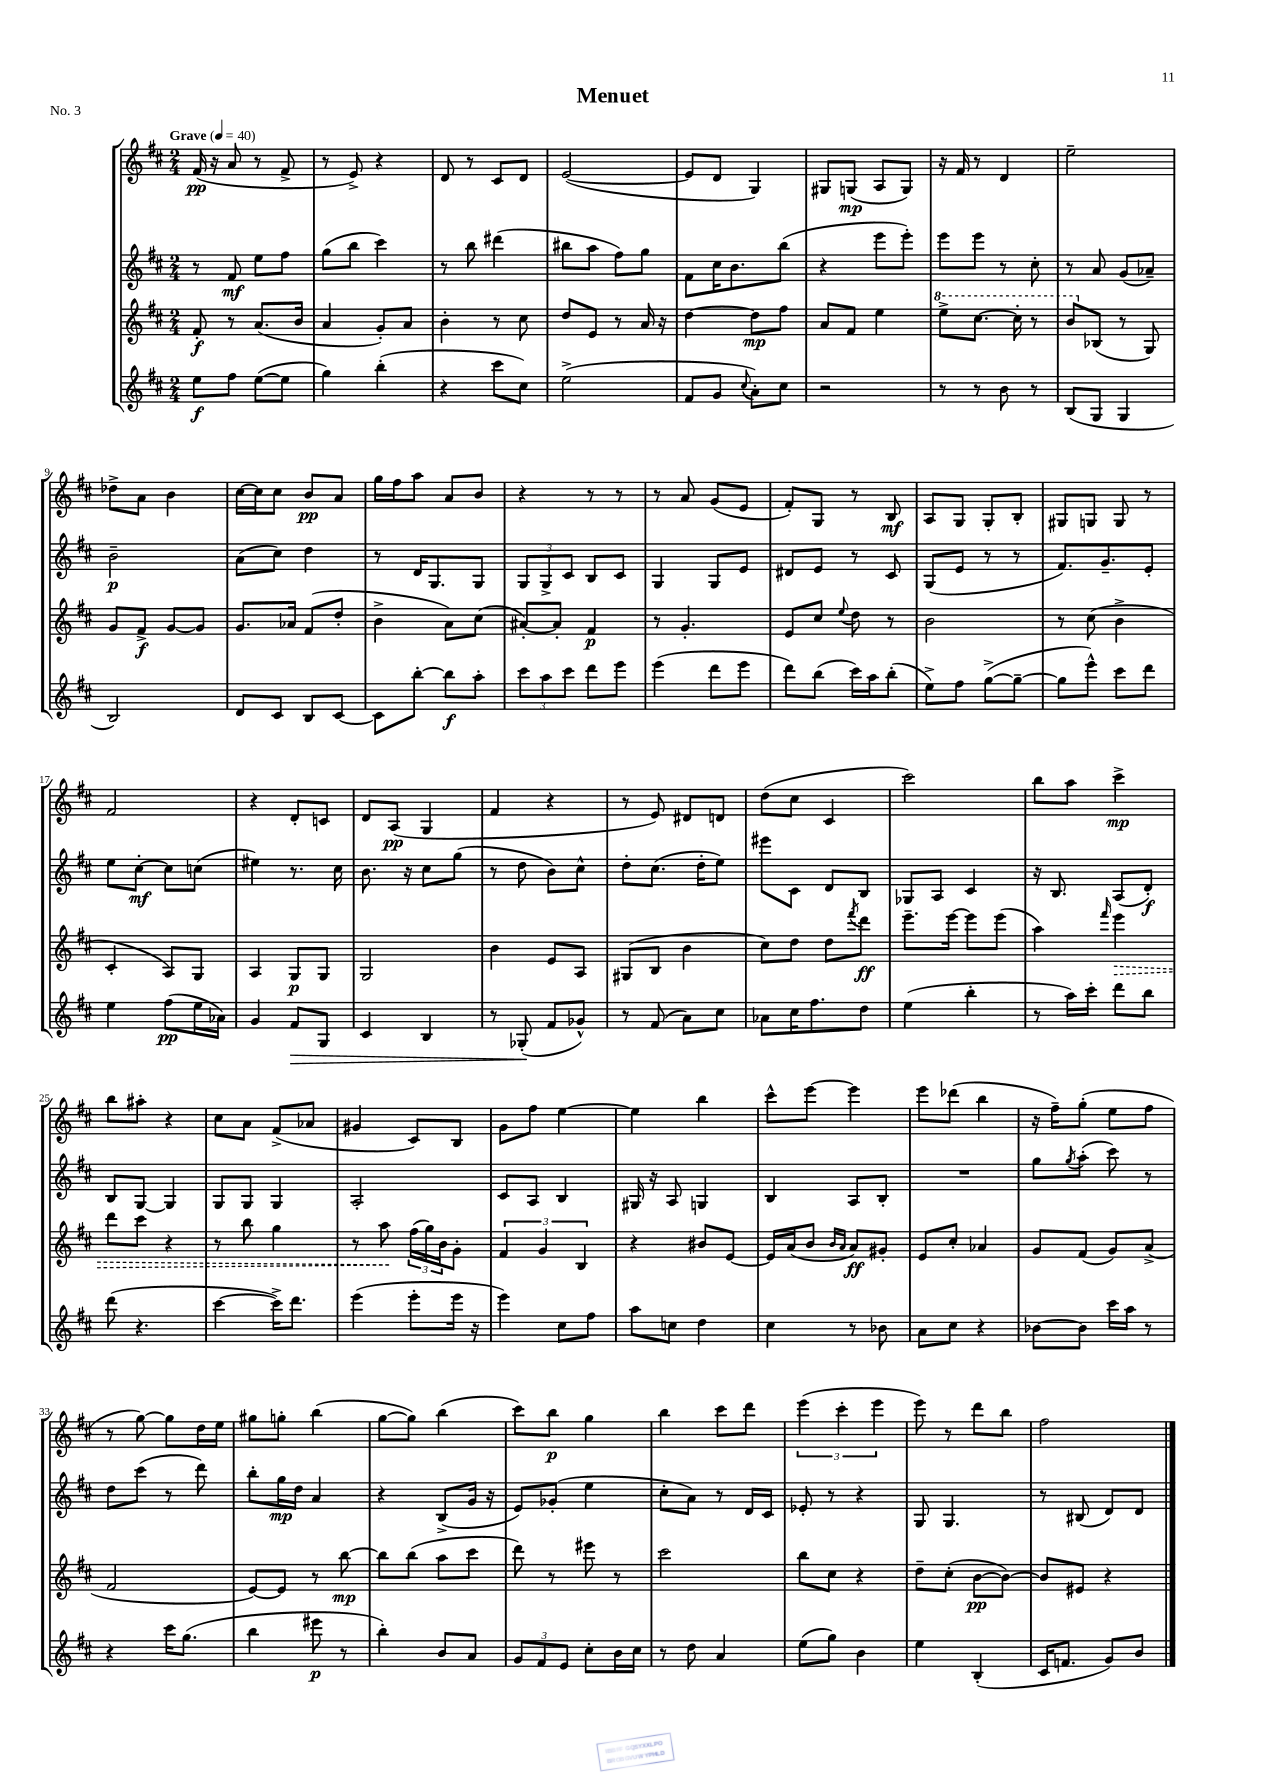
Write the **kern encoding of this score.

**kern	**kern	**kern	**kern
*staff4	*staff3	*staff2	*staff1
*clefG2	*clefG2	*clefG2	*clefG2
*k[f#c#]	*k[f#c#]	*k[f#c#]	*k[f#c#]
*M2/4	*M2/4	*M2/4	*M2/4
*MM40	*MM40	*MM40	*MM40
8ee	8f#'	8r	(16f#
.	.	.	16r
8ff#	8r	8f#	8a
([8ee	(8.a	8ee	8r
8ee]	.	8ff#	8f#^
.	16b	.	.
=	=	=	=
4gg)	4a	(8gg	8r
.	.	8bb	8e^)
(4bb'	8g')	4ccc#)	4r
.	8a	.	.
=	=	=	=
4r	4b'	8r	8d
.	.	8bb	8r
8ccc#	8r	(4ddd#	8c#
8cc#)	8cc#	.	8d
=	=	=	=
(2ee^	8dd	8bb#	([2e
.	8e	8aa	.
.	8r	8ff#)	.
.	16a	8gg	.
.	16r	.	.
=	=	=	=
8f#	[4dd	8f#	8e]
8g	.	16cc#	8d
.	.	8.b	.
8qqcc#	.	.	.
8a')	8dd]	.	4G)
8cc#	8ff#	(8bb	.
=	=	=	=
2r	8a	4r	8G#
.	8f#	.	(8G
.	4ee	8eee	8A
.	.	8eee')	8G)
=	=	=	=
8r	8eee^	8eee	16r
.	.	.	16f#
8r	[8.ccc#	8eee	8r
8b	.	8r	4d
.	16ccc#']	.	.
8r	8r	8cc#'	.
=	=	=	=
(8B	8bb	8r	2ee~
8G	(8B-	8a	.
4G	8r	(8g	.
.	8G)	8a-~)	.
=	=	=	=
2B)	8g	2b~	8dd-^
.	8f#^	.	8a
.	[8g	.	4b
.	8g]	.	.
=	=	=	=
8d	8.g	(8a	[16cc#
.	.	.	16cc#]
8c#	.	8cc#)	8cc#
.	16a-	.	.
8B	(8f#	4dd	8b
[8c#	8dd'	.	8a
=	=	=	=
8c#]	4b^	8r	16gg
.	.	.	16ff#
[8bb'	.	16d	8aa
.	.	8.G	.
8bb]	8a)	.	8a
8aa'	(8cc#	8G	8b
=	=	=	=
12ccc#	[8a#')	12G	4r
12aa	.	12G^	.
.	8a#']	.	.
12ccc#	.	12c#	.
8ddd	4f#	8B	8r
8eee	.	8c#	8r
=	=	=	=
(4eee	8r	4G	8r
.	4.g'	.	8a
8ddd	.	8G	(8g
8eee	.	8e	8e
=	=	=	=
8ddd)	8e	8d#	8f#')
(8bb	8cc#	8e	8G
.	8qqee	.	.
16ccc#)	8dd	8r	8r
16aa	.	.	.
(8bb'	8r	8c#	8B
=	=	=	=
8ee^)	2b	(8G	8A
8ff#	.	8e	8G
([8gg^	.	8r	8G'
8gg~_	.	8r	8B'
=	=	=	=
8gg]	8r	8.f#)	8G#
8eee^^)	(8cc#	.	8G
.	.	8.g~	.
8ccc#	4b^	.	8G
8ddd	.	8e'	8r
=	=	=	=
4ee	4c#'	8ee	2f#
.	.	[8cc#'	.
(8ff#	8A)	8cc#]	.
16ee	8G	(8cc	.
16a-)	.	.	.
=	=	=	=
4g	4A	4ee#)	4r
8f#	8G	8.r	8d'
8G	8G	.	8c
.	.	16cc#	.
=	=	=	=
4c#	2G	8.b	8d
.	.	.	(8A
.	.	16r	.
4B	.	8cc#	4G
.	.	(8gg	.
=	=	=	=
8r	4b	8r	4f#
(8G-'	.	8dd	.
8f#	8e	8b)	4r
8g-^^)	8A	8cc#^^	.
=	=	=	=
8r	(8G#	8dd'	8r
(8f#	8B	(8.cc#	8e)
8a)	4b	.	8d#
.	.	16dd'	.
8cc#	.	8ee)	8d
=	=	=	=
8a-	8cc#)	8eee#	(8dd
16cc#	8dd	8c#	8cc#
8.ff#	.	.	.
.	8dd	8d	4c#
.	8qfff#	.	.
8dd	8ddd	8B	.
=	=	=	=
(4ee	8.eee~	8G-	2ccc#)
.	.	8A	.
.	[16eee	.	.
4bb'	8eee]	4c#	.
.	(8eee	.	.
=	=	=	=
8r	4aa)	16r	8bb
.	.	8.B	.
16aa)	.	.	8aa
16ccc#'	.	.	.
.	16qqfff#	.	.
8ddd	4eee	(8A	4ccc#^
8bb	.	8d')	.
=	=	=	=
(8ddd	8ddd	8B	8bb
4.r	8ccc#	[8G	8aa#'
.	4r	4G]	4r
=	=	=	=
[4ccc#	8r	8G	8cc#
.	8bb	8G	8a
16ccc#^])	4gg	4G	(8f#^
8.ddd	.	.	.
.	.	.	8a-
=	=	=	=
(4eee	8r	2A'	4g#
.	8aa	.	.
8eee'	(24ff#	.	8c#)
.	24gg)	.	.
.	24b	.	.
16eee	8g'	.	8B
16r	.	.	.
=	=	=	=
4eee)	6f#	8c#	8g
.	.	8A	8ff#
.	6g	.	.
8cc#	.	4B	[4ee
.	6B	.	.
8ff#	.	.	.
=	=	=	=
8aa	4r	16G#	4ee]
.	.	16r	.
8cc	.	8A	.
4dd	8b#	4G	4bb
.	[8e	.	.
=	=	=	=
4cc#	16e]	4B	8ccc#^^
.	(16a	.	.
.	8b	.	[8eee
.	16qqb	.	.
.	16qqa	.	.
8r	8a)	8A	4eee]
8b-	8g#'	8B'	.
=	=	=	=
8a	8e	2r	8eee
8cc#	8cc#'	.	(8ddd-
4r	4a-	.	4bb
=	=	=	=
[8b-	8g	8gg	16r
.	.	.	16ff#~)
.	.	8qgg	.
8b-]	(8f#	(8aa'	(8gg'
16ccc#	8g)	8ccc#)	8ee
16aa	.	.	.
8r	(8a^	8r	8ff#
=	=	=	=
4r	2f#	8dd	8r
.	.	(8ccc#	[8gg)
16ccc#	.	8r	8gg]
(8.gg	.	.	.
.	.	8ddd)	16dd
.	.	.	16ee
=	=	=	=
4bb	[8e)	8bb'	8gg#
.	8e]	16gg	8gg'
.	.	16dd	.
8eee#	8r	4a	(4bb
8r	[8bb	.	.
=	=	=	=
4bb')	8bb]	4r	[8gg
.	(8bb	.	8gg])
8b	8aa	(8B^	(4bb
8a	8ccc#	16g	.
.	.	16r	.
=	=	=	=
12g	8ddd)	8e)	8ccc#)
12f#	.	.	.
.	8r	(8g-'	8bb
12e	.	.	.
8cc#'	8eee#	4ee	4gg
16b	8r	.	.
16cc#	.	.	.
=	=	=	=
8r	2ccc#	8cc#'	4bb
8dd	.	8a)	.
4a	.	8r	8ccc#
.	.	16d	8ddd
.	.	16c#	.
=	=	=	=
(8ee	8bb	8e-'	(6eee
8gg)	8cc#	8r	.
.	.	.	6ccc#'
4b	4r	4r	.
.	.	.	6eee
=	=	=	=
4ee	8dd~	8G	8eee)
.	(8cc#'	4.G	8r
(4B'	[8b	.	8ddd
.	8b_)	.	8bb
=	=	=	=
16c#	8b]	8r	2ff#
8.f	.	.	.
.	8e#	(8B#	.
8g)	4r	8d)	.
8b	.	8d	.
==	==	==	==
*-	*-	*-	*-
